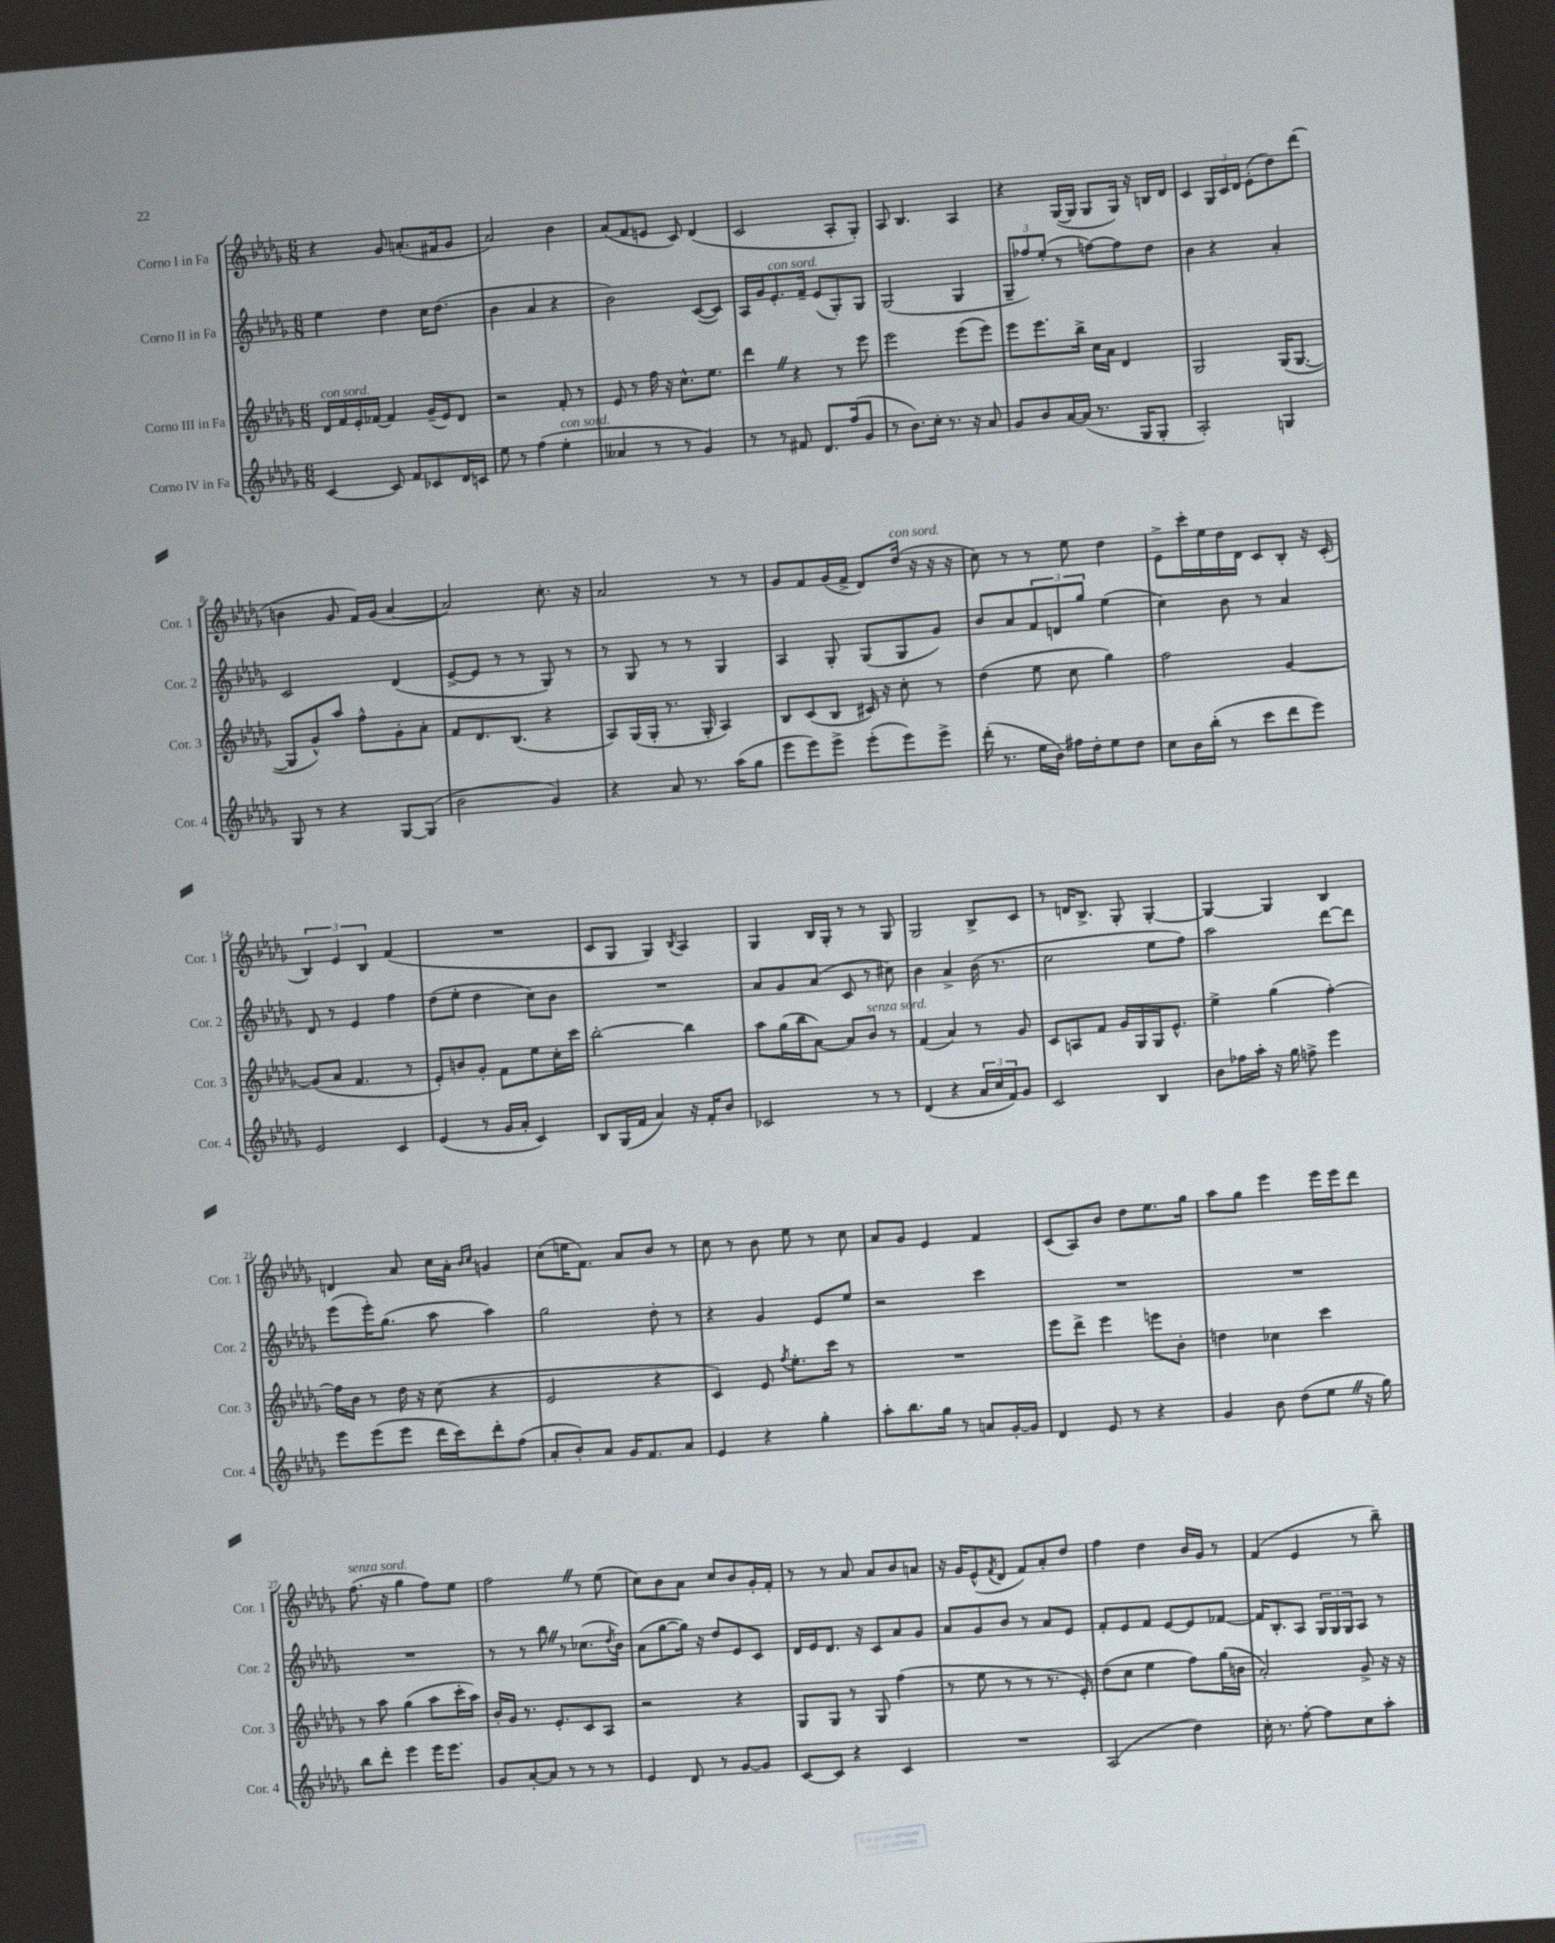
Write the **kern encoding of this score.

**kern	**kern	**kern	**kern
*staff4	*staff3	*staff2	*staff1
*clefG2	*clefG2	*clefG2	*clefG2
*k[b-e-a-d-g-]	*k[b-e-a-d-g-]	*k[b-e-a-d-g-]	*k[b-e-a-d-g-]
*M6/8	*M6/8	*M6/8	*M6/8
[4c	16d-	4ee-	4r
.	16f	.	.
.	16e-'	.	.
.	[16f-	.	.
8c]	4f-]	4dd-	8g-
8f	.	.	(8.a'
8c-	(16g-~	16cc	.
.	16e-)	(8.dd-	16f#
16d-	8d-	.	8g-
16c	.	.	.
=	=	=	=
8ee-	2r	4b-	2a-)
8r	.	.	.
(4ff	.	4a-	.
4ee-'	8f'	4r	4b-
.	8r	.	.
=	=	=	=
4a--	8e-	2b-)	(8a-
.	8r	.	8f
8r	16ff	.	8e
.	16r	.	.
8r	8.cc^^	.	8c)
4g-)	.	([8c	(4d-
.	8.ee-	.	.
.	.	8c])	.
=	=	=	=
8r	4ddd-	16A-	2c
.	.	16g-	.
8r	.	8.e-'	.
8f#	4r	.	.
.	.	16f~	.
8.d-	.	(8e-	.
.	8r	8G-')	8A-'
(16ff	.	.	.
8g-	8eee-	8G-	8G-')
=	=	=	=
8r	2eee-	(2G-	8A-
8.b-)	.	.	4.B-
16cc'	.	.	.
8.r	.	.	.
.	(8eee-	4G-	4A-
16r	.	.	.
8a-	8eee-)	.	.
=	=	=	=
8g-	8eee-	12G-~	4r
.	.	12ff-)	.
8b-	8.eee-	.	.
.	.	(12ee-'	.
[16a-	.	8r	([16G-
(16a-]	16bb-^	.	16G-]
8.r	16cc	[8ff)	8G-
.	16a-	.	.
.	4d-	8ff]	16G-)
16G-	.	.	16r
8G-'	.	8dd-	16B
.	.	.	16d-
=	=	=	=
2A-')	2G-	4b-	4c
.	.	4r	24G-
.	.	.	24c
.	.	.	24d-
.	.	.	(8e-'
4G	(16G-	4a-'	8dd-)
.	[8.G-	.	.
.	.	.	(8ddd-
=	=	=	=
8G-	8G-]	2c	4b
8r	8g-^^)	.	.
4r	8aa-	.	8g-
.	8ff^^	.	16f)
.	.	.	(16g-
[8G-	8g-'	(4d-	[4a-
(8G-]	8a-'	.	.
=	=	=	=
2b-	8f	[8e-^	2a-])
.	8.d-	8e-]	.
.	.	8r	.
.	(8.B-	.	.
.	.	8r	.
4g-)	4r	8G-)	8.cc'
.	.	8r	.
.	.	.	16r
=	=	=	=
4r	8A-)	8r	2a-
.	(16G-	8G-	.
.	16G-'	.	.
8a-	8.r	8r	.
8.r	.	8r	.
.	16G-'	.	.
.	4A-)	4G-	8r
(16aa-	.	.	.
8gg-	.	.	8r
=	=	=	=
8eee-	8B-	4A-	8g-
8eee-)	(8c	.	8f
8eee-^	8B-	8G-'	(16g-
.	.	.	16f^
(8eee-'	16c#)	(8G-	8d-)
.	16r	.	.
8eee-)	8cc'	8G-	(16dd-
.	.	.	16r
8eee-^	8r	8g-)	16r
.	.	.	16r
=	=	=	=
(16ddd-'	(4dd-	8b-	8cc)
8.r	.	.	.
.	.	8a-	8r
16ee-	8ee-	12f	8r
16b-)	.	.	.
.	.	12d	.
16ff#	8cc	.	8ee-
.	.	12gg-	.
16dd-'	.	.	.
8ee-	4gg-)	(4ee-	4dd-
8dd-	.	.	.
=	=	=	=
8cc	2ff	4cc)	8e-^
16b-	.	.	16ccc'
(16bb-'	.	.	16ee-
8r	.	8b-	16dd-
.	.	.	16d-
8ccc	.	8r	8c
8ddd-	[4g-	4a-	8B-'
8eee-)	.	.	16r
.	.	.	(16c'
=	=	=	=
2e-	(8g-]	8d-	6B-)
.	8a-	8r	.
.	.	.	6e-
.	4.f	4e-	.
.	.	.	6B-
4c	.	4ff	(4f
.	8r	.	.
=	=	=	=
(4e-	8e-')	(8dd-	2.r
.	8b	8ee-'	.
8r	8g-'	4dd-	.
16g-	8f	.	.
16a-'	.	.	.
4c)	8ee-	8cc)	.
.	16cc'	8b-	.
.	16ccc	.	.
=	=	=	=
8B-	[2bb-'	2.r	8c
(16G-	.	.	8G-
16f	.	.	.
4a-)	.	.	4G-)
.	.	.	8qB-
16r	4bb-]	.	4A-
16f'	.	.	.
8b-	.	.	.
=	=	=	=
2c-	8aa-	8a-	4G-
.	(16gg-	8g-	.
.	16bb-	.	.
.	[8a-)	(8a-	16B-
.	.	.	16G-'
.	8a-]	8c	8r
8r	8b-	8r	8r
8r	8r	8cc#)	8G-
=	=	=	=
(4d-	(4f	4b-	2G-
4r	4a-)	4a-^	.
24a-	8r	(16b-	8B-^
24cc	.	.	.
.	.	8.r	.
24f)	.	.	.
8g-	8g-	.	8c
=	=	=	=
2c	8c	2cc	8r
.	8A	.	16d
.	.	.	8.B-^
.	8f	.	.
.	16g-	.	8G-'
.	16G-	.	.
4B-	16G-	8ee-	[4G-'
.	8.e-^^	.	.
.	.	8ff)	.
=	=	=	=
8b-	4ee-^	2aa-	4G-_
16ff-	.	.	.
16aa-'	.	.	.
16r	(4gg-	.	4G-]
16gg-	.	.	.
8ff^	.	.	.
4eee-	[4ff')	[8ddd-	4B-
.	.	8ddd-]	.
=	=	=	=
8eee-	16ff]	(8eee-	4d
.	16b-	.	.
(8eee-	8r	16eee-')	.
.	.	(8.gg-	.
8eee-	16dd-	.	8a-
.	16r	.	.
16ddd-	(8cc	8aa-	16cc
16ccc)	.	.	16a-'
.	.	.	16qqb-
.	.	.	16qqcc
8ddd-'	4r	4aa-)	4g
(8ff	.	.	.
=	=	=	=
8a-'	2e-	2gg-	(8cc
8b-')	.	.	16ee
.	.	.	8.f)
8a-	.	.	.
16g-	.	.	8a-
8.f	.	.	.
.	4r	8dd-'	8b-
8a-	.	8r	8r
=	=	=	=
4e-	4c)	4r	8cc
.	.	.	8r
4r	8e-	4g-	8b-
.	8qff	.	.
.	8.ee-'	.	8ee-
4gg-'	.	8e-	8r
.	16ccc	.	.
.	8r	8ee-	8cc
=	=	=	=
8aa-'	2.r	2r	8a-
8.bb-	.	.	8g-
.	.	.	4e-
16gg-	.	.	.
8r	.	.	.
8a	.	4ccc	4f
[16g-'	.	.	.
16g-]	.	.	.
=	=	=	=
4d-	8eee-	2.r	(8c
.	8ddd-^	.	8A-)
8e-	4eee-	.	8b-
8r	.	.	8dd-
4r	8eee	.	8.ee-
.	8b-'	.	.
.	.	.	16gg-
=	=	=	=
4g-	4dd	2.r	8aa-
.	.	.	8gg-
8b-	4cc-	.	4eee-
(8dd-	.	.	.
8ee-	4ccc	.	16eee-
.	.	.	16eee-
16r	.	.	8ddd-
16gg-)	.	.	.
=	=	=	=
8bb-	8r	2.r	(8.ff
8ddd-'	8aa-	.	.
.	.	.	16r
4eee-	(4gg-	.	4gg-
16eee-	8aa-	.	8ff)
8.eee-	.	.	.
.	16ccc'	.	8ee-
.	16aa-)	.	.
=	=	=	=
8g-	16b-'	8r	2ff
.	16g-	.	.
[8a-'	8.r	8r	.
8a-]	.	8bb-	.
.	8.e-'	.	.
8r	.	8r	.
8r	8c	(8.cc-	8r
8r	8A-	.	(8ee-
.	.	8qdd-	.
.	.	16b-)	.
=	=	=	=
4e-	2r	(8a-	8cc)
.	.	[8gg-	8b-
8d-	.	16gg-])	8a-
.	.	16r	.
8r	.	8dd-	8cc
[8g-	4r	8e-	8b-
8g-]	.	8c	16g-'
.	.	.	16f'
=	=	=	=
[8c	8G-	16d-	8r
.	.	16e-	.
8c]	8G-	8.d-	8r
4r	8r	.	8a-
.	.	16r	.
.	8G-	8c	8a-
4c	(4ff	8a-	8b-
.	.	8g-	8a
=	=	=	=
2.r	8r	8a-	16r
.	.	.	16g-
.	8ee-	8g-	(8e-^^
.	.	.	8qf
.	8r	8b-	8d-
.	8r	8r	8f)
.	8.r	8a-	8a-'
.	.	8e-	8dd-
.	16e-')	.	.
=	=	=	=
(2A-	(8dd-	8f'	4ff
.	8cc	8e-	.
.	4ee-	8f	4dd-
.	.	[8e-	.
4dd-)	8ff)	8e-]	16b-
.	.	.	16g-
.	(16gg-	[8f-	8r
.	16b	.	.
=	=	=	=
16cc'	2a-')	16f-]	(4f
8.r	.	8.B-'	.
[8ff'	.	8A-	4e-
8ff]	.	24G-	.
.	.	24G-	.
.	.	24G-	.
8cc	8g-^	8A-	8r
8aa-'	16r	8r	8bb-~)
.	16r	.	.
==	==	==	==
*-	*-	*-	*-
